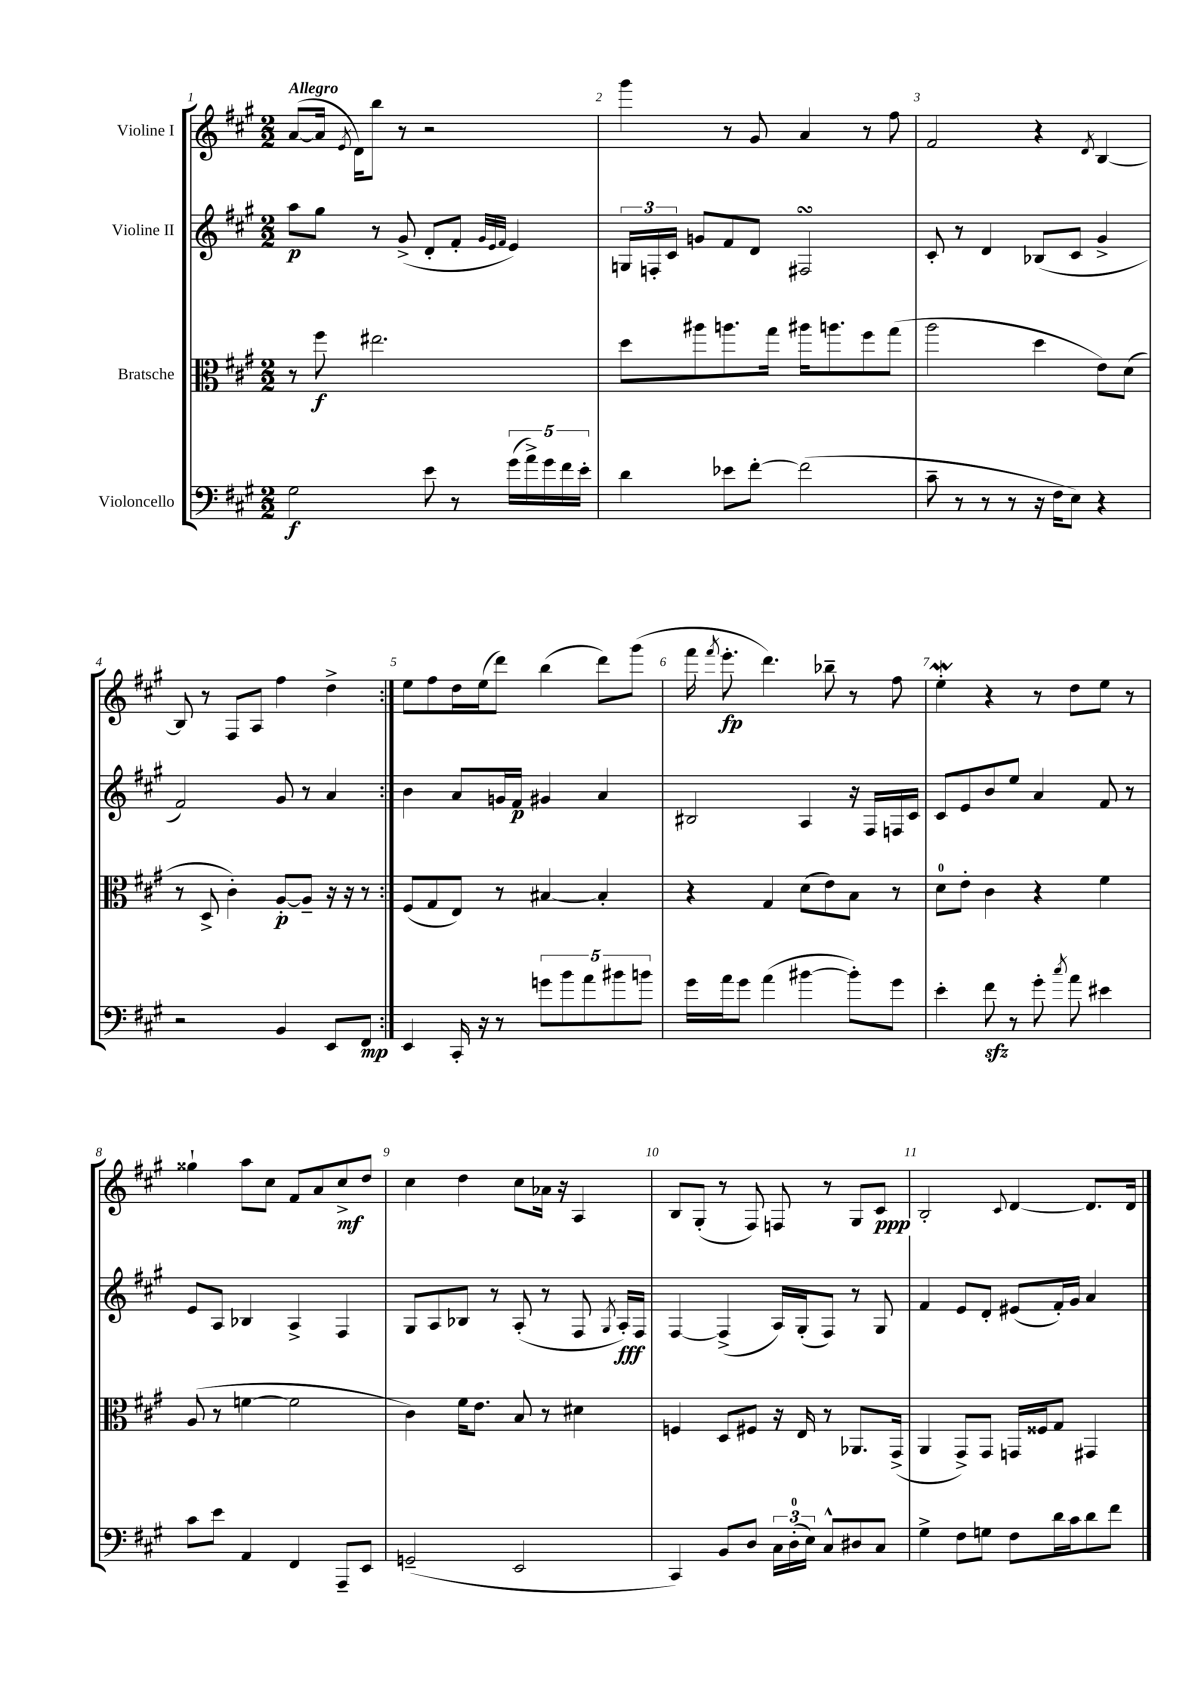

**kern	**kern	**kern	**kern
*staff4	*staff3	*staff2	*staff1
*clefF4	*clefC3	*clefG2	*clefG2
*k[f#c#g#]	*k[f#c#g#]	*k[f#c#g#]	*k[f#c#g#]
*M2/2	*M2/2	*M2/2	*M2/2
2G#\	8r	8aa\L	([8a/L
.	8ff#\	8gg#\J	16a/]Jk
.	.	.	8qe/
.	.	.	16d\LK)
.	2.ee#\	8r	8bb\J
.	.	(8g#^/	8r
8e\	.	8d'/L	2r
8r	.	8f#'/J	.
.	.	32qqg#/LLL	.
.	.	32qqe/	.
.	.	32qqf#/JJJ	.
(20g#\LL	.	4e/)	.
20a^\)	.	.	.
20g#\	.	.	.
20f#\	.	.	.
20e'\JJ	.	.	.
=	=	=	=
4d\	8dd\L	24G/LL	4ggg#\
.	.	24F'/	.
.	.	24c#/JJ	.
.	8aa#\	8g/L	.
8e-\L	8.aa\	8f#/	8r
[8f#'\J	.	8d/J	8g#/
.	16gg#\Jk	.	.
(2f#\]	16aa#\LK	2F#/	4a/
.	8.aa\	.	.
.	8ff#\	.	8r
.	(8gg#\J	.	8ff#\
=	=	=	=
8c#~\	2aa\	8c#'/	2f#/
8r	.	8r	.
8r	.	4d/	.
8r	.	.	.
16r	4dd\	(8B-/L	4r
16F#\LK	.	.	.
8E\J)	.	8c#/J	.
.	.	.	8qd/
4r	8e\L)	4g#^/	[4B/
.	(8d\J	.	.
=	=	=	=
2r	8r	2f#/)	8B/]
.	8D^/	.	8r
.	4c#'\)	.	8F#/L
.	.	.	8A/J
4BB/	[8A'/L	8g#/	4ff#\
.	8A~/]J	8r	.
8EE/L	16r	4a/	4dd^\
.	16r	.	.
8FF#/J	8r	.	.
=:|!	=:|!	=:|!	=:|!
4EE/	(8F#/L	4b\	8ee\L
.	8G#/	.	8ff#\
16CC#'/	8E/J)	8a/L	16dd\L
16r	.	.	(16ee\J
8r	8r	16g/L	8ddd\J)
.	.	16f#/JJ	.
10g\L	[4B#/	4g#/	(4bb\
10b\	.	.	.
10a\	.	.	.
.	4B#'/]	4a/	8ddd\L)
10b#\	.	.	.
.	.	.	(8ggg#\J
10b\J	.	.	.
=	=	=	=
16g#\LL	4r	2B#/	16fff#\
.	.	.	8qfff#/
16a\J	.	.	8.eee'\
8g#\J	.	.	.
(4a\	4G#/	.	4.ddd\)
[4b#\	(8d\L	4A/	.
.	8e\)	.	8bb-~\
8b#'\]L)	8B\J	16r	8r
.	.	16F#/LL	.
8g#\J	8r	16F/	8ff#\
.	.	16c#/JJ	.
=	=	=	=
4e'\	8d\L	8c#/L	4ee'\
.	8e'\J	8e/	.
8f#\	4c#\	8b/	4r
8r	.	8ee/J	.
8g#'\	4r	4a/	8r
8qcc#/	.	.	.
8a\	.	.	8dd\L
4e#\	4f#\	8f#/	8ee\J
.	.	8r	8r
=	=	=	=
8c#\L	(8A/	8e/L	4gg##`\
8e\J	8r	8A/J	.
4AA/	[4f\	4B-/	8aa\L
.	.	.	8cc#\J
4FF#/	2f\]	4A^/	8f#/L
.	.	.	8a/
8AAA~/L	.	4F#/	8cc#^/
8EE/J	.	.	8dd/J
=	=	=	=
(2GG~/	4c#\)	8G#/L	4cc#\
.	.	8A/	.
.	16f#\LK	8B-/J	4dd\
.	8.e\J	.	.
.	.	8r	.
2EE/	8B/	(8A'/	8cc#\L
.	8r	8r	16a-\Jk
.	.	.	16r
.	4d#\	8F#/	4A/
.	.	8qG#/	.
.	.	16A'/LL)	.
.	.	16F#/JJ	.
=	=	=	=
4CC#/)	4F/	[4F#/	8B/L
.	.	.	(8G#'/J
8BB/L	8D/L	(4F#^/]	8r
8D/J	8F#/J	.	8F#/)
24C#\LL	16r	16A/LL)	8F/
(24D'\	.	.	.
.	16E/	(16G#'/J	.
24E\JJ)	.	.	.
8C#^^/L	8r	8F#/J)	8r
8D#/	8.AA-/L	8r	8G#/L
8C#/J	.	8G#/	8c#/J
.	(16GG#^/Jk	.	.
=	=	=	=
4G#^\	4AA/	4f#/	2B'/
8F#\L	8GG#^/L)	8e/L	.
8G\J	8GG#/J	8d'/J	.
.	.	.	8qqc#/
8F#\L	16GG/LL	(8e#/L	[4d/
.	16F##/J	.	.
16d\L	8G#/J	16f#'/L)	.
16c#\J	.	16g#/JJ	.
8d\	4GG#/	4a/	8.d/]L
8f#\J	.	.	.
.	.	.	16d/Jk
==	==	==	==
*-	*-	*-	*-
